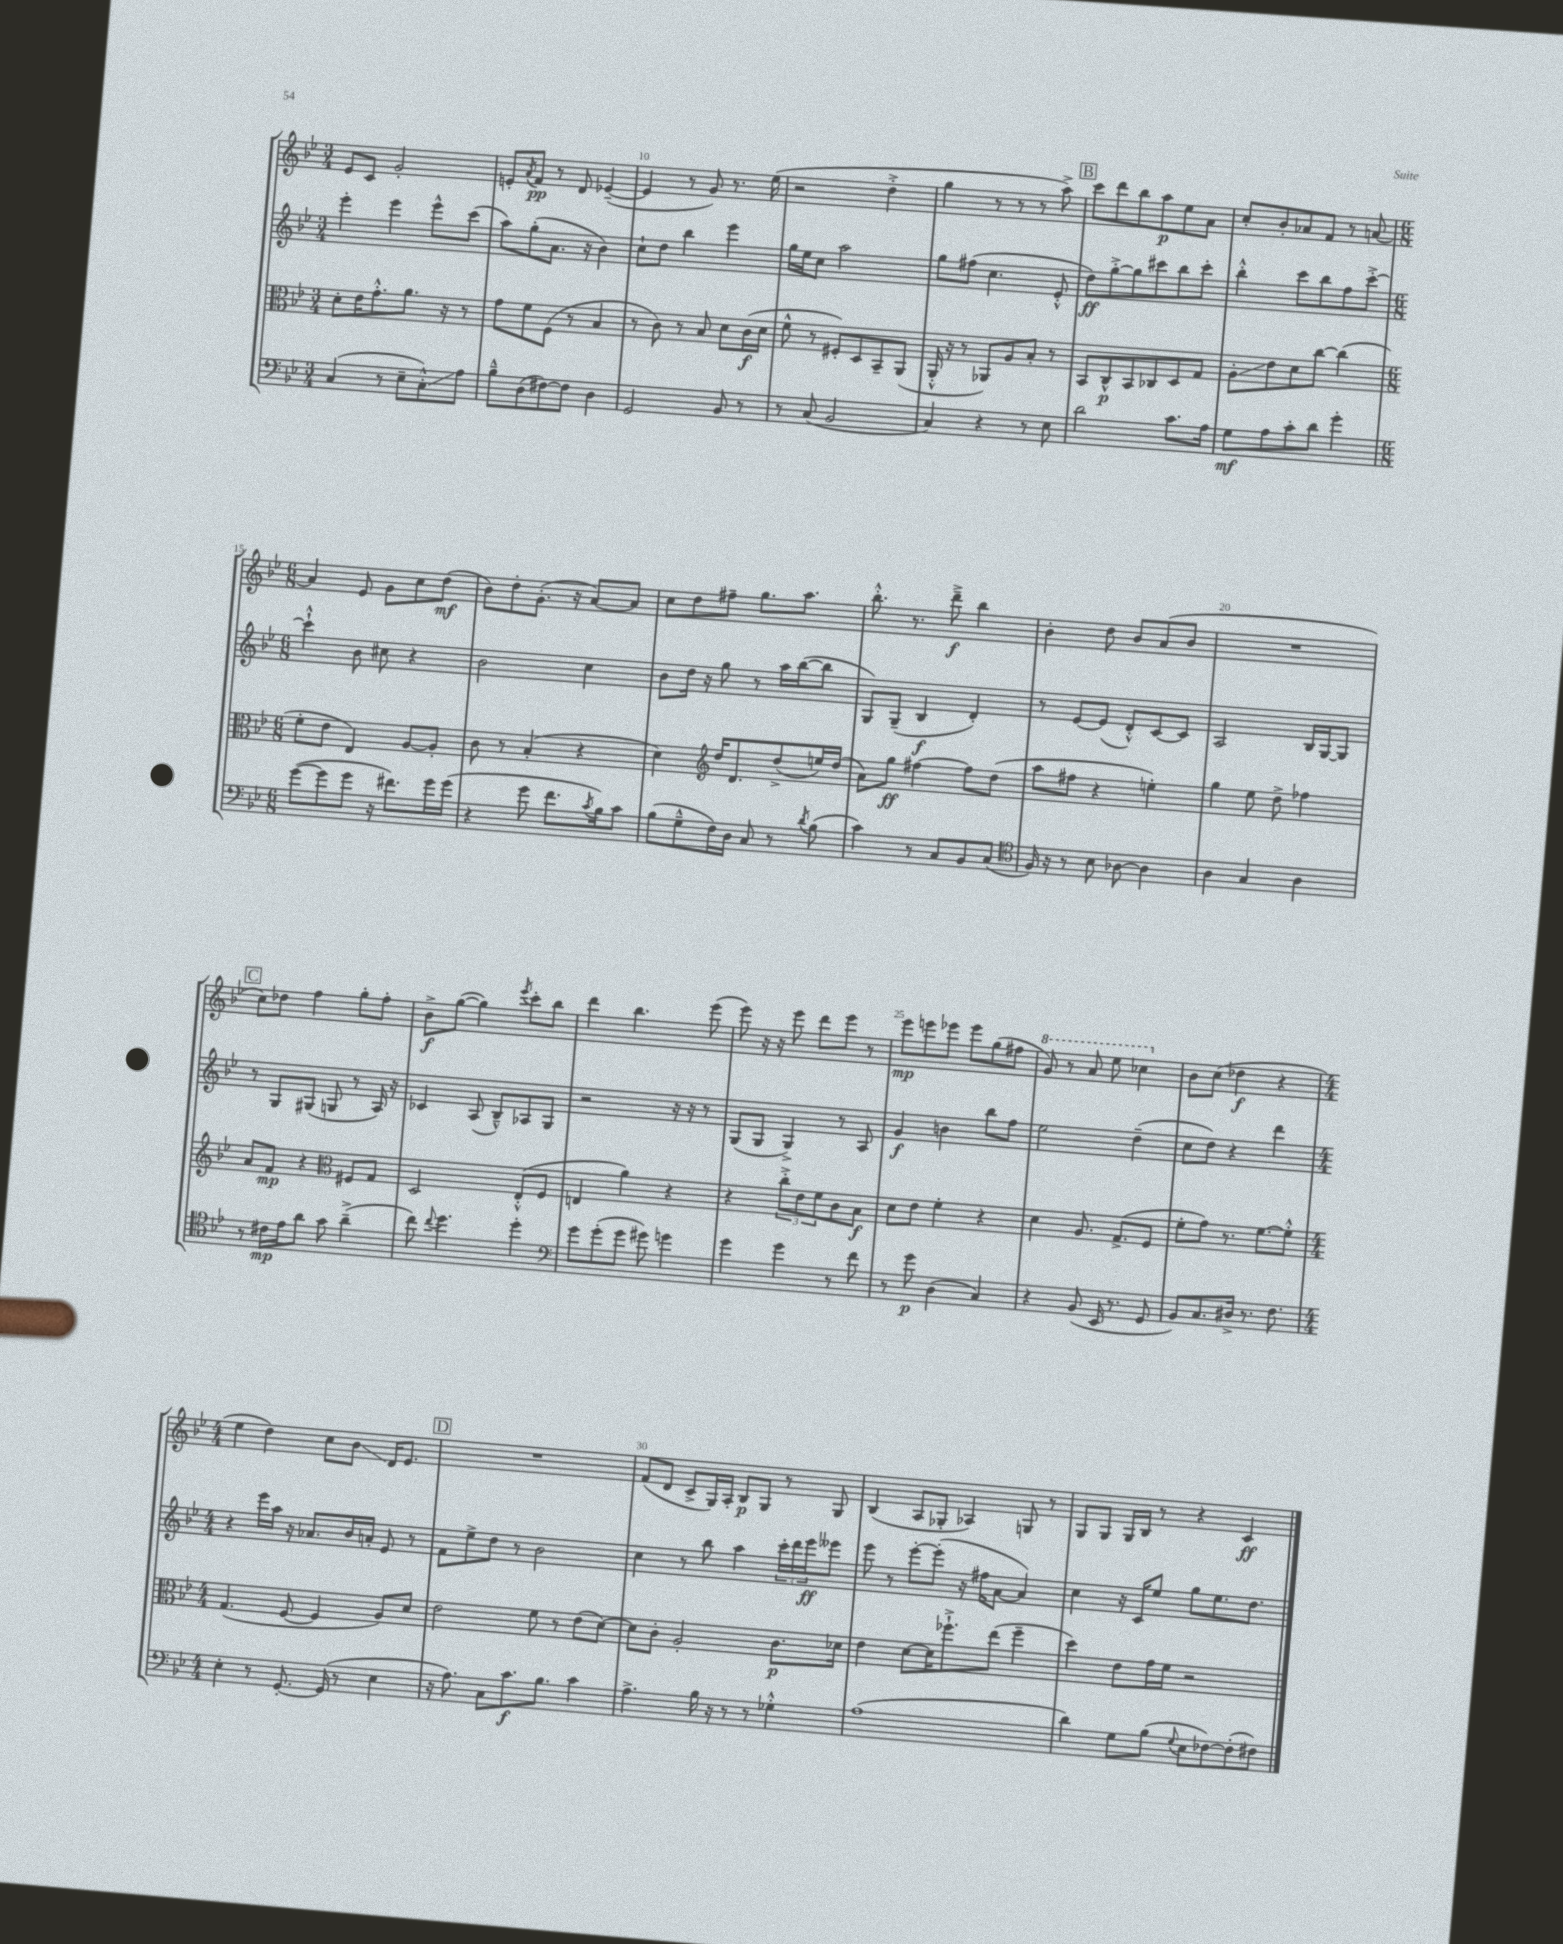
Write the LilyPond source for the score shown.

<<
\new StaffGroup <<
\new Staff = "s0" {
    \clef treble \key bes \major \numericTimeSignature \time 3/4
    ees'8 c'8 g'2-. |
    e'8-. \acciaccatura { a'8 } f'8\pp r8 d'8 ees'4~--( |
    ees'4 r8 g'8) r8. ees''16( |
    r2 d''4-.-> |
    g''4 r8 r8 r8 a''8->) |
    \mark \markup { \box "B" } c'''8 d'''8 bes''8 a''8\p ees''8 a'8 |
    c''8-. bes'8-. aes'8 f'8 r8 a'8~ |
    \numericTimeSignature \time 6/8 a'4 ees'8 g'8 c''8 d''8\mf( |
    bes'8) d''8-. g'8.-.( r16 a'8~) a'8 |
    c''8 d''8 fis''8-- g''8. a''8. |
    bes''8.-.-^ r8. d'''8--->\f bes''4 |
    bes'4-. d''8 bes'8 a'8( bes'8 |
    R2. |
    \mark \markup { \box "C" } c''8) des''8 f''4 g''8-. f''8-. |
    bes'8->\f g''8~( g''4) \acciaccatura { ees'''8 } c'''8-. bes''8 |
    d'''4 bes''4. ees'''8( |
    ees'''8) r16 r16 ees'''8 d'''8 ees'''8 r8 |
    ees'''8\mp e'''8 ees'''8 ees'''8 g''8( fis''8 |
    \ottava #1 g''8) r8 a''8 ees'''8 ces'''4 \ottava #0 |
    bes'8 c''8( des''4\f r4 |
    \numericTimeSignature \time 4/4 ees''4 d''4) c''8 bes'8\glissando d'16 ees'8. |
    \mark \markup { \box "D" } R1 |
    f'8( d'8 c'8-> g16) a16-. bes8\p g8 r8 g8 |
    bes4( a8 ges8-. aes4) g8 r8 |
    g8 g8 g16 bes16 r8 r4 c'4\ff \bar "|." |
}
\new Staff = "s1" {
    \clef treble \key bes \major \numericTimeSignature \time 3/4
    ees'''4-. ees'''4 ees'''8-^ c'''8( |
    a''8) g''8-.( a'8. r16 bes'4) |
    c''8-! d''8 bes''4 ees'''4 |
    g''16 ees''16 c''8 a''2 |
    g''8 fis''8( c''4. ees'8-.-^ |
    \mark \markup { \box "B" } d''8\ff) g''8~-.-> g''8 cis'''8 bes''8 cis'''8-. |
    bes''4-.-^ c'''8 bes''8 f''8 c'''8~-.-> |
    \numericTimeSignature \time 6/8 c'''4-!-^ bes'8 cis''8 r4 |
    bes'2 c''4 |
    bes'8 d''16 r16 g''8 r8 a''16 bes''16~( bes''8 |
    g8) g8--( bes4\f d'4-.) |
    r8 ees'8~ ees'8( d'8-.-^) c'8~ c'8 |
    a2 bes16 g16~ g8 |
    \mark \markup { \box "C" } r8 g8 gis8( g8 r8 a16) r16 |
    ces'4 a8( bes8---^) aes8 g8 |
    r2 r16 r16 r8 |
    g8( g8 g4->) r8 a8 |
    g'4\f b'4 bes''8 f''8 |
    ees''2 d''4--( |
    c''8 d''8) r4 d'''4 |
    \numericTimeSignature \time 4/4 r4 ees'''16 a''16 r16 aes'8. bes'16 a'16-. ees'8 r8 |
    \mark \markup { \box "D" } f'8 ees''8-> d''8 r8 bes'2 |
    c''4 r8 bes''8 a''4 \tuplet 3/2 { c'''16-. d'''16 ees'''16\ff } eeses'''8 |
    ees'''8 r8 ees'''8~-. ees'''8-.( r16 fis''16 a'8~ a'4) |
    c''4 r16 c'16 ees''8 g''8 ees''8. d''8. \bar "|." |
}
\new Staff = "s2" {
    \clef alto \key bes \major \numericTimeSignature \time 3/4
    d'8-. ees'16 g'8.-.-^ a'8. r16 r8 |
    g'8 f'8 f8( r8 bes4 |
    r8 c'8) r8 bes8 d'8 c'16\f( d'16 |
    f'8-^ r8 fis8-.) d8 bes,8-- a,8( |
    a,16-.-^ r16 r8 aes,8) a8 bes8-. r8 |
    \mark \markup { \box "B" } bes,8 c8-^\p bes,8 ces8 d8 g8 |
    a8-.\glissando ees'8 d'8 c''8~ c''4( |
    \numericTimeSignature \time 6/8 f'8-. ees'8 ees4) a8~ a8-. |
    c'8 r8 bes4-.( r4 |
    d'4) \clef treble d''16 d'8. d''8->( e''16) d''16( |
    a'8) g''8\ff fis''4~ fis''8 d''8( |
    a''8 fis''8 r4 e''4-.) |
    g''4 ees''8 d''8-> fes''4 |
    \mark \markup { \box "C" } a'8 f'8\mp r4 \clef alto fis8 g8 |
    d2 ees8-.-^( f8 |
    e4 a'4) r4 |
    r4 \tuplet 3/2 { c''8-.-> ees'8 f'8 } c'8 bes8\f |
    d'8 ees'8 f'4-. r4 |
    d'4 a8. g8.->( f8 |
    f'8-. g'8) r8. f'8.~ f'8-.-^ |
    \numericTimeSignature \time 4/4 g4.( f8~ f4 a8) d'8 |
    \mark \markup { \box "D" } ees'2 f'8 r8 ees'8( d'8~) |
    d'8 c'8-. a2-. c'8.\p des'16 |
    ees'4 d'8~ d'16 fes''8.-!-> ees''8( fes''4-- |
    d''4) ees'8 g'16 f'16 r2 \bar "|." |
}
\new Staff = "s3" {
    \clef bass \key bes \major \numericTimeSignature \time 3/4
    c4( r8 ees8-- c8-.-^\glissando) a8 |
    bes8---^ d8( fis8~) fis8 d4 |
    g,2 bes,8 r8 |
    r8 c8( bes,2 |
    c4) r4 r8 ees8 |
    \mark \markup { \box "B" } d'2 c'8. a16 |
    g8\mf a8 c'8-. d'8 g'4-. |
    \numericTimeSignature \time 6/8 g'8~( g'8 g'8 r16 fis'8.) g'16 g'16( |
    r4 g'8 f'8. \acciaccatura { c'8 } bes16) c'8 |
    bes8( g8---^ f16) d16 c8 r8 \acciaccatura { d'8 } bes8( |
    c'4) r8 c8 bes,8 c8( |
    \clef tenor f16) r16 r8 bes8 aes8~ aes4 |
    a4 g4 a4 |
    \mark \markup { \box "C" } r8 cis'16\mp ees'16 a'8 g'8 a'4--->( |
    c''8) \appoggiatura { c''8 } d''4. d''4-. |
    \clef bass g'8 g'8-.( g'8 gis'8) g'4 |
    g'4 g'4 r8 f'8 |
    r8 g'8\p d4( c4) |
    r4 bes,8( ees,16 r8. g,8 |
    bes,8) c8. dis16-> r8. f8. |
    \numericTimeSignature \time 4/4 ees4-. r8 g,8.~-. g,16( r8 ees4 |
    \mark \markup { \box "D" } r16 a8.) c8 c'8.\f bes8. c'4 |
    a4.-> bes16 r16 r8 r8 ges4-.-^ |
    a1( |
    d'4) g8 bes8( \appoggiatura { g8 } ees8 fes8~) fes8-.( fis8) \bar "|." |
}
>>
>>
\layout { \context { \Score currentBarNumber = #8 \override BarNumber.break-visibility = ##(#f #t #t) barNumberVisibility = #(every-nth-bar-number-visible 5) } }
